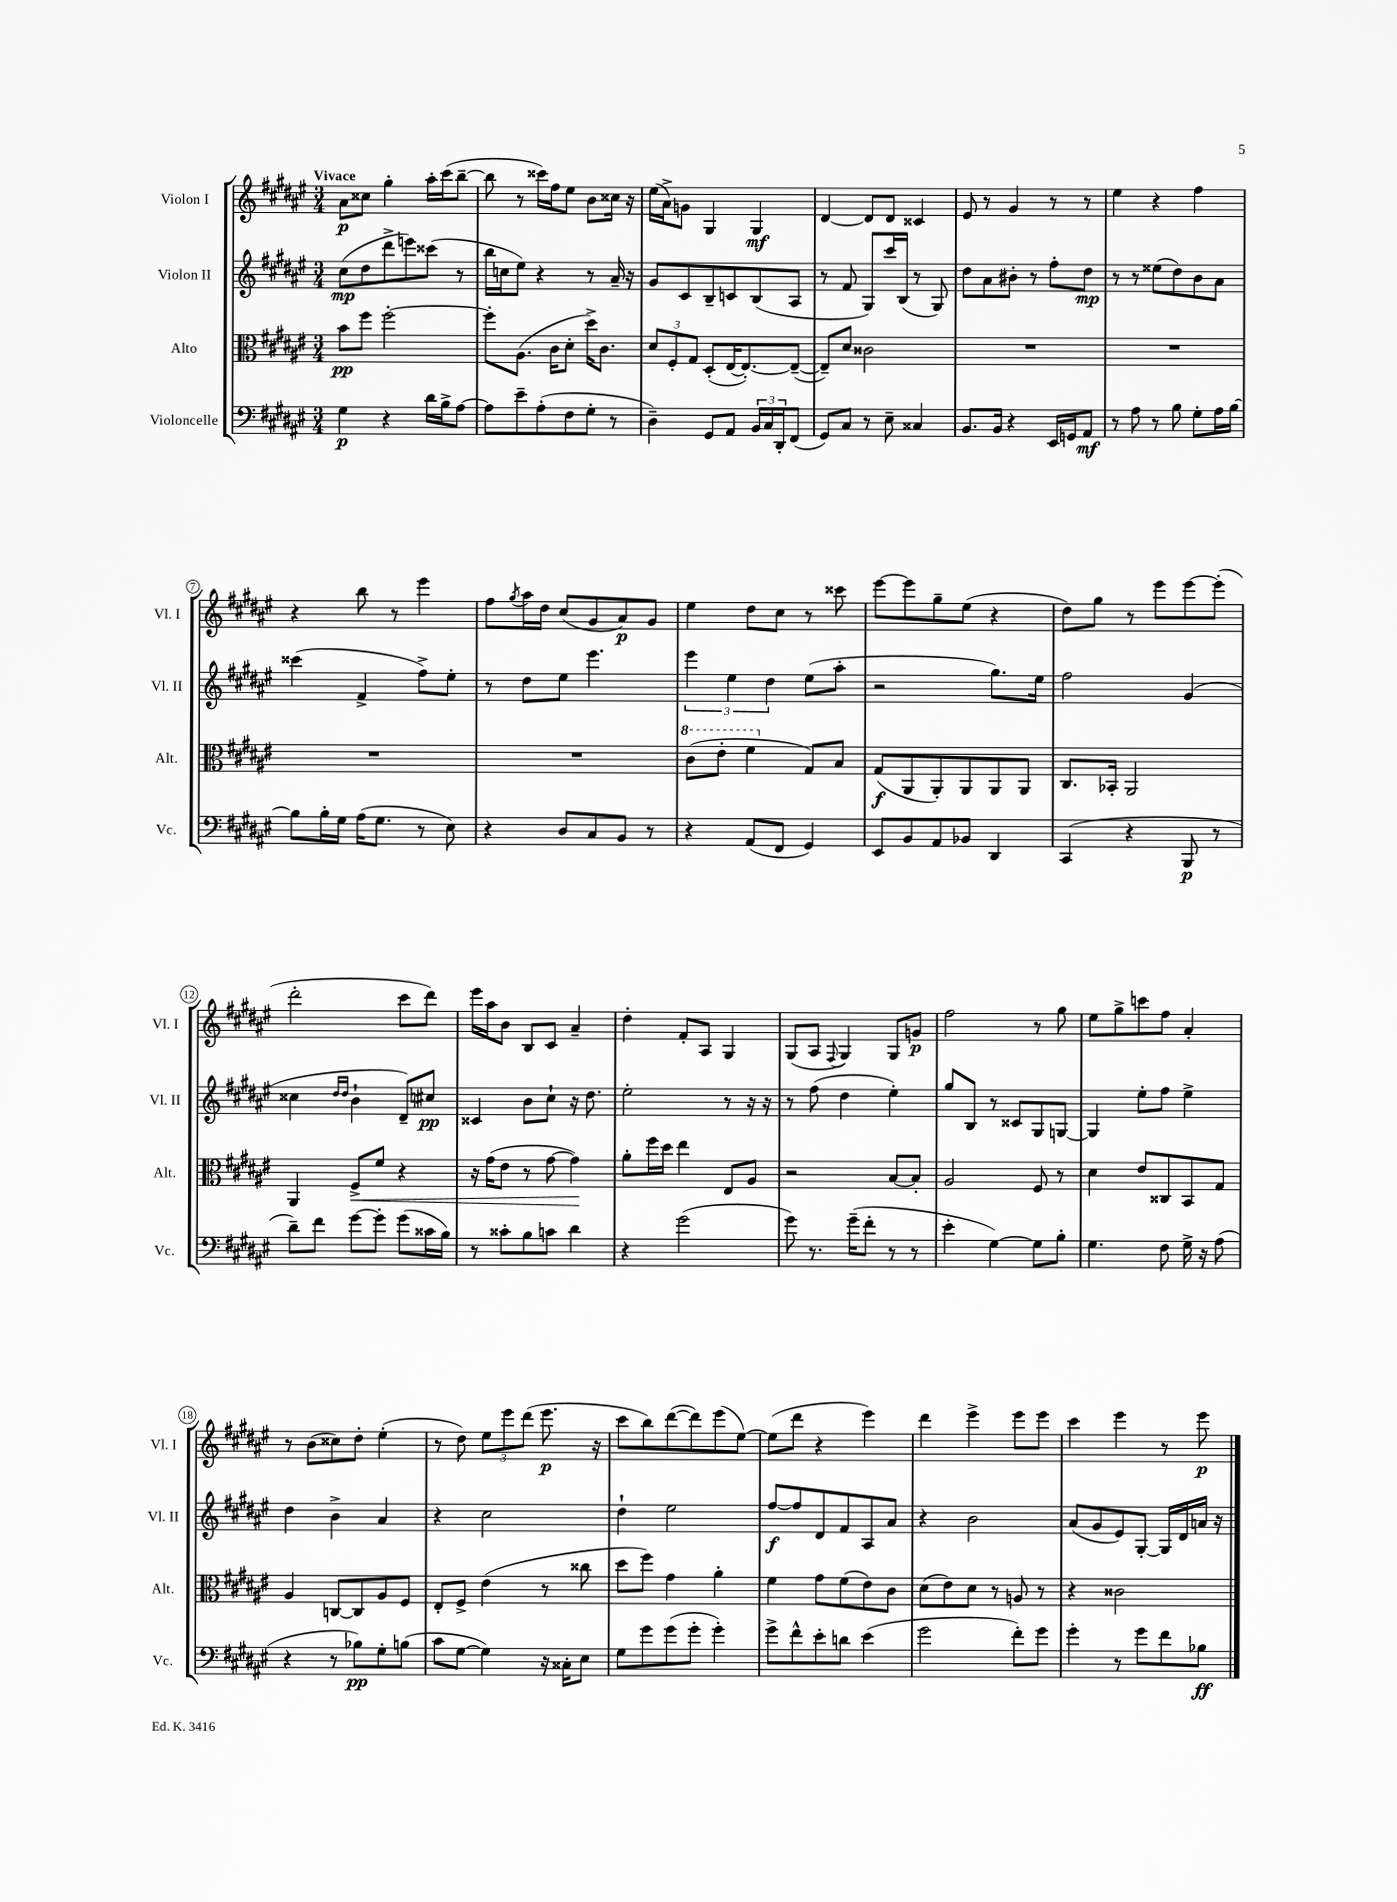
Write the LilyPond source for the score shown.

<<
\new StaffGroup <<
\new Staff = "s0" \with { instrumentName = "Violon I" shortInstrumentName = "Vl. I" } {
    \clef treble \key fis \major \numericTimeSignature \time 3/4 \tempo "Vivace"
    ais'8\p cisis''8 gis''4-. ais''16-. cis'''16( b''8~-- |
    b''8 r8 cisis'''16) fis''16 eis''8 b'8 cisis''16 r16 |
    eis''16( ais'16->) g'8 gis4 gis4\mf |
    dis'4~ dis'8 dis'8 cisis'4 |
    eis'8 r8 gis'4 r8 r8 |
    eis''4 r4 fis''4 |
    r4 b''8 r8 eis'''4 |
    fis''8 \acciaccatura { gis''8 } ais''16 dis''16 cis''8( gis'8 ais'8\p) gis'8 |
    eis''4 dis''8 cis''8 r8 cisis'''8 |
    eis'''8~ eis'''8 gis''8-- eis''8( r4 |
    dis''8) gis''8 r8 eis'''8 eis'''8~ eis'''8-.( |
    dis'''2-. cis'''8 dis'''8) |
    eis'''16 ais''16 b'8 b8 cis'8 ais'4-- |
    dis''4-. fis'8-. ais8 gis4 |
    gis8( ais8 \appoggiatura { fis8 } gis4) gis8 g'8\p |
    fis''2 r8 gis''8 |
    eis''8 gis''8-> c'''8 fis''8 ais'4-. |
    r8 b'8( cisis''8) dis''8-. eis''4-.( |
    r8 dis''8) \tuplet 3/2 { eis''8 eis'''8 dis'''8( } eis'''8.\p r16 |
    cis'''8 b''8) dis'''8~( dis'''8) eis'''8( eis''8~) |
    eis''8( dis'''8 r4 eis'''4) |
    dis'''4 eis'''4-> eis'''8 eis'''8 |
    cis'''4 eis'''4 r8 eis'''8\p \bar "|." |
}
\new Staff = "s1" \with { instrumentName = "Violon II" shortInstrumentName = "Vl. II" } {
    \clef treble \key fis \major \numericTimeSignature \time 3/4
    cis''8\mp( dis''8 dis'''8-> e'''8) cisis'''8( r8 |
    b''16 c''16 eis''8) r4 r8 ais'16-- r16 |
    gis'8 cis'8 b8-- c'8 b8( ais8 |
    r8 fis'8 gis8) cis'''16 b16( r8 gis8) |
    dis''8 ais'8 bis'8-. r8 fis''8-. dis''8\mp |
    r8 r8 eisis''8( dis''8) b'8 ais'8 |
    cisis'''4( fis'4-> fis''8->) eis''8-. |
    r8 dis''8 eis''8 eis'''4. |
    \tuplet 3/2 { eis'''4 eis''4 dis''4 } eis''8( ais''8-. |
    r2 gis''8.) eis''16 |
    fis''2 gis'4( |
    cisis''4 \grace { dis''16 dis''16 } b'4-! dis'8--) cis''8\pp |
    cisis'4 b'8 cis''8-! r16 dis''8. |
    eis''2-. r8 r16 r16 |
    r8 fis''8( dis''4 eis''4-.) |
    gis''8 b8 r8 cisis'8 gis8 g8~ |
    g4 eis''8-. fis''8 eis''4-> |
    dis''4 b'4-> ais'4 |
    r4 cis''2 |
    dis''4-! eis''2 |
    fis''8~\f fis''8 dis'8 fis'8 ais8 ais'8 |
    r4 b'2 |
    ais'8( gis'8 eis'8) gis8~-. gis16 dis'16 a'16 r16 \bar "|." |
}
\new Staff = "s2" \with { instrumentName = "Alto" shortInstrumentName = "Alt." } {
    \clef alto \key fis \major \numericTimeSignature \time 3/4
    b'8\pp fis''8 fis''2~-. |
    fis''8-. ais8.( cis'16 dis'8-. dis''16->) cis'8. |
    \tuplet 3/2 { dis'8 fis8-. gis8 } dis8-.( eis16~ eis8.~-.) eis8~--( |
    eis8--) dis'8 cisis'2 |
    R2. |
    R2. |
    R2. |
    R2. |
    \ottava #1 cis''8( eis''8-. fis''4 \ottava #0 gis8) b8 |
    gis8\f( ais,8 ais,8-.) ais,8 ais,8 ais,8 |
    cis8. bes,16-. ais,2 |
    ais,4 fis8->\< fis'8 r4 |
    r16 gis'16( eis'8 r8 gis'8~ gis'4\!) |
    ais'8-. fis''16 dis''16 eis''4 eis8 ais8 |
    r2 b8~ b8-. |
    ais2 fis8 r8 |
    dis'4 eis'8 cisis8 b,8 gis8 |
    ais4 c8~ c8 ais8 fis8 |
    eis8-. fis8-> eis'4( r8 cisis''8 |
    dis''8 fis''8) gis'4 ais'4-. |
    fis'4 gis'8 fis'8( eis'8) cis'8 |
    dis'8( eis'8) dis'8 r8 a8 r8 |
    r4 cisis'2 \bar "|." |
}
\new Staff = "s3" \with { instrumentName = "Violoncelle" shortInstrumentName = "Vc." } {
    \clef bass \key fis \major \numericTimeSignature \time 3/4
    gis4\p r4 dis'16 b16-> ais8~ |
    ais8 eis'8-- ais8-.( fis8 gis8-. r8 |
    dis4--) gis,8 ais,8 \tuplet 3/2 { b,16 cis16 dis,16-. } fis,8( |
    gis,8) cis8 r8 eis8-- cisis4 |
    b,8. b,16 r4 eis,16 g,16 ais,8\mf |
    r8 ais8 r8 b8 gis8-. ais16 b16~ |
    b8 b16-. gis16 ais16( gis8. r8 eis8) |
    r4 dis8 cis8 b,8 r8 |
    r4 ais,8( fis,8 gis,4) |
    eis,8 b,8 ais,8 bes,8 dis,4 |
    cis,4( r4 b,,8\p r8 |
    dis'8--) fis'8 gis'8~ gis'8-. gis'8( cisis'16 b16) |
    r8 cisis'8-. b8 c'8 dis'4 |
    r4 gis'2( |
    gis'8) r8. gis'16--( fis'8-. r8 r8 |
    eis'4-. gis4~) gis8 b8-. |
    gis4. fis8 gis16-> r16 ais8( |
    r4 r8 bes8\pp) gis8-. b8( |
    cis'8 gis8~ gis4) r16 cisis16-. eis8 |
    gis8 gis'8 gis'8( gis'8-. gis'4-.) |
    gis'8-> fis'8-^ eis'8-. d'8 eis'4( |
    gis'2 fis'8-.) gis'8 |
    gis'4-. r8 gis'8 fis'8 bes8\ff \bar "|." |
}
>>
>>
\layout { \context { \Score \override BarNumber.stencil = #(make-stencil-circler 0.1 0.3 ly:text-interface::print) } }
